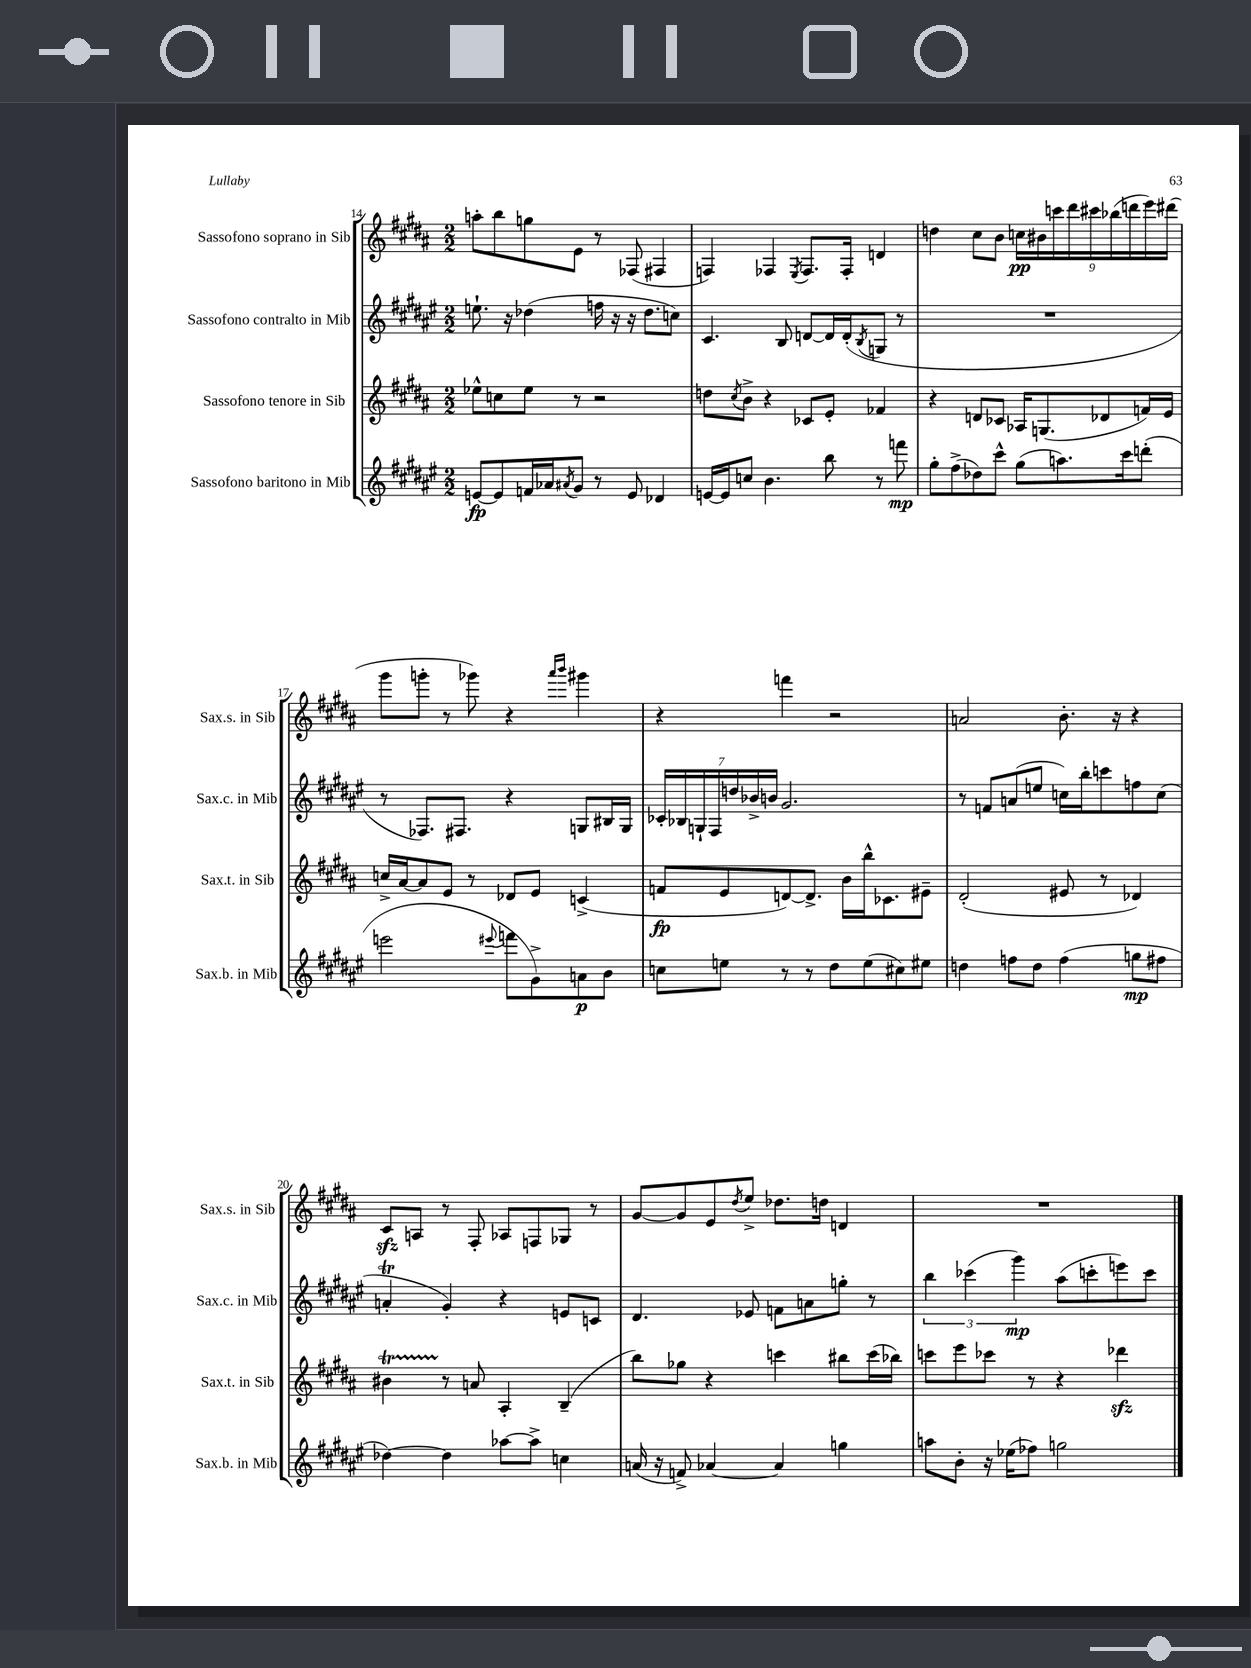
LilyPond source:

<<
\new StaffGroup <<
\new Staff = "s0" \with { instrumentName = "Sassofono soprano in Sib" shortInstrumentName = "Sax.s. in Sib" } {
    \clef treble \key b \major \numericTimeSignature \time 2/2
    a''8-. b''8 g''8 e'8 r8 fes8( fis4 |
    f4) fes4 \acciaccatura { e8 } fes8. fes16-. d'4 |
    d''4 cis''8 b'8 \tuplet 9/8 { c''16\pp bis'16 c'''16 dis'''16 cis'''16 bes''16( d'''16 e'''16) dis'''16( } |
    gis'''8 g'''8-. r8 ges'''8) r4 \grace { ais'''16 b'''16 } gis'''4 |
    r4 f'''4 r2 |
    a'2 b'8.-. r16 r4 |
    cis'8\sfz a8 r8 fis8-. aes8 f8 ges8 r8 |
    gis'8~ gis'8 e'8 \acciaccatura { dis''8 } e''8-> des''8. d''16 d'4 |
    R1 \bar "|." |
}
\new Staff = "s1" \with { instrumentName = "Sassofono contralto in Mib" shortInstrumentName = "Sax.c. in Mib" } {
    \clef treble \key fis \major \numericTimeSignature \time 2/2
    e''8.-! r16 des''4( f''16 r16 r16 des''8. c''8) |
    cis'4. b8 d'8~ d'16 d'16-.( \acciaccatura { b8 } g8 r8 |
    R1 |
    r8 fes8.) fis8. r4 g8 bis16 g16 |
    \tuplet 7/4 { ces'16-. bes16 g16-! fis16 d''16 bes'16-> b'16 } gis'2. |
    r8 f'8 a'8( e''8 c''16) b''16-. c'''8 f''8 c''8( |
    a'4-.\trill gis'4-.) r4 e'8 c'8 |
    dis'4. ees'8 f'8 a'8 g''8-. r8 |
    \tuplet 3/2 { b''4 ces'''4( gis'''4\mp) } ais''8( c'''8-. e'''8) c'''8 \bar "|." |
}
\new Staff = "s2" \with { instrumentName = "Sassofono tenore in Sib" shortInstrumentName = "Sax.t. in Sib" } {
    \clef treble \key b \major \numericTimeSignature \time 2/2
    ees''8-^ c''8 ees''8 r8 r2 |
    d''8 \acciaccatura { cis''8 } b'8-> r4 ces'8 e'8-. fes'4 |
    r4 d'8 ces'8 aes16 g8.( des'8 f'16) e'16 |
    c''16-> ais'16~ ais'8 e'8 r8 des'8 e'8 c'4->( |
    f'8\fp e'8 d'8~) d'8.-> b'16 b''16-^ ces'8. eis'8-- |
    dis'2-.( eis'8 r8 des'4) |
    bis'4\startTrillSpan r8\stopTrillSpan a'8 ais4-. b4--( |
    b''8) ges''8 r4 c'''4 bis''8 c'''16( bes''16) |
    c'''8 e'''8 ces'''8 r8 r4 des'''4\sfz \bar "|." |
}
\new Staff = "s3" \with { instrumentName = "Sassofono baritono in Mib" shortInstrumentName = "Sax.b. in Mib" } {
    \clef treble \key fis \major \numericTimeSignature \time 2/2
    e'8~\fp e'8 f'16 aes'16 \acciaccatura { ais'8 } gis'8 r8 e'8 des'4 |
    e'16~ e'16 c''8 b'4. b''8 r8 f'''8\mp |
    gis''8-. fis''8->( des''8) cis'''8-^ gis''8( a''8.) cis'''16 d'''8-.( |
    e'''2 \appoggiatura { eis'''8 } f'''8 gis'8->) a'8\p b'8 |
    c''8 e''8 r8 r8 dis''8 e''8( cis''8) eis''8 |
    d''4 f''8 d''8 f''4( g''8\mp fis''8 |
    des''4~) des''4 aes''8~ aes''8-> c''4 |
    a'16( r16 f'8->) aes'4~ aes'4 g''4 |
    a''8 b'8-. r16 ees''16( fes''8) g''2 \bar "|." |
}
>>
>>
\layout { \context { \Score currentBarNumber = #14 } }
